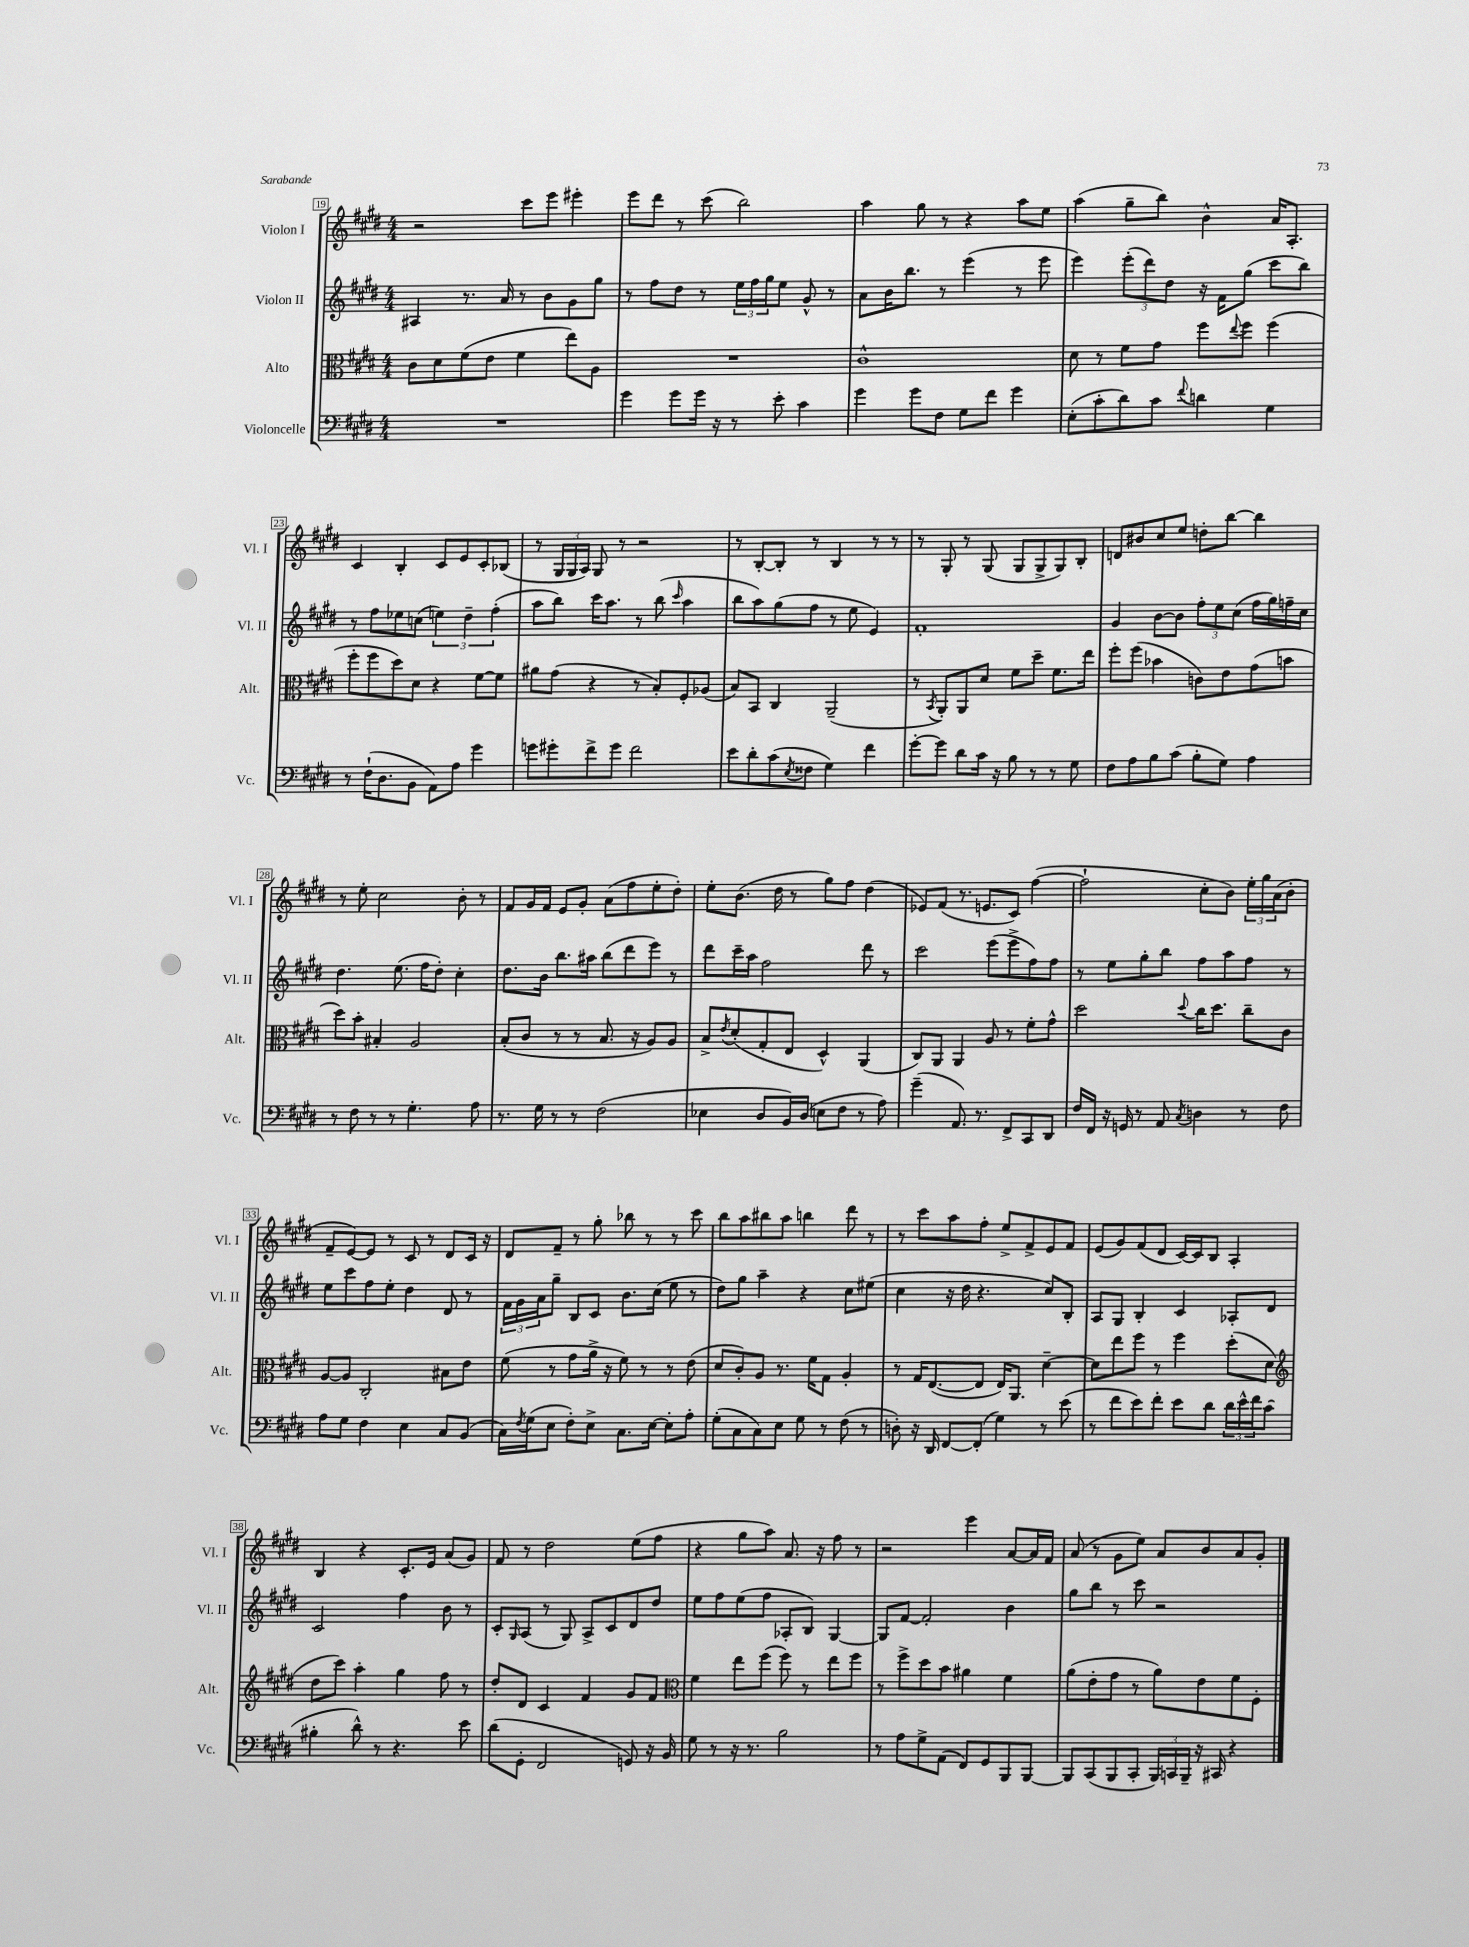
<<
\new StaffGroup <<
\new Staff = "s0" \with { instrumentName = "Violon I" shortInstrumentName = "Vl. I" } {
    \clef treble \key e \major \numericTimeSignature \time 4/4
    r2 cis'''8 e'''8 eis'''4-. |
    e'''8 dis'''8 r8 cis'''8( b''2) |
    a''4 gis''8 r8 r4 a''8 e''8 |
    a''4( gis''8-- b''8) b'4-^ a'16 a8.-. |
    cis'4 b4-. cis'8 e'8 cis'8-. bes8( |
    r8 \tuplet 3/2 { gis16 gis16 a16) } gis8 r8 r2 |
    r8 b8~-. b8-. r8 b4 r8 r8 |
    r8 gis8-. r8 gis8( gis8 gis8-> gis8) b8-. |
    d'8 bis'8 cis''8 e''8 d''8-. b''8~ b''4 |
    r8 e''8-. cis''2 b'8-. r8 |
    fis'8 gis'16 fis'16 e'8 gis'8-. a'8( fis''8 e''8-. dis''8-.) |
    e''8-. b'8.( dis''16 r8 gis''8) fis''8 dis''4( |
    ees'8) fis'8( r8. e'8. cis'8) fis''4~( |
    fis''2-! cis''8-. b'8) \tuplet 3/2 { e''16-. gis''16 a'16( } b'8-. |
    fis'8-- e'8~) e'8 r8 cis'8 r8 dis'8 cis'16 r16 |
    dis'8 fis'8-- r8 gis''8-. bes''8 r8 r8 cis'''8 |
    b''8 a''8 bis''8 a''8 b''4 dis'''8 r8 |
    r8 cis'''8 a''8 fis''8-. e''8-> fis'8-> e'8 fis'8 |
    e'8( gis'8) fis'8( dis'8 cis'16~) cis'16 b8 a4-. |
    b4 r4 cis'8.-. e'16 a'8( gis'8) |
    fis'8 r8 dis''2 e''8( fis''8 |
    r4 gis''8 a''8) a'8. r16 fis''8 r8 |
    r2 e'''4 a'8~ a'16 fis'16 |
    a'8( r8 gis'8 e''8) a'8 b'8 a'8 gis'8-. \bar "|." |
}
\new Staff = "s1" \with { instrumentName = "Violon II" shortInstrumentName = "Vl. II" } {
    \clef treble \key e \major \numericTimeSignature \time 4/4
    ais4 r8. a'16 r8 b'8 gis'8 gis''8 |
    r8 fis''8 dis''8 r8 \tuplet 3/2 { e''16 fis''16 gis''16 } e''8 gis'8-^ r8 |
    a'8 b'16 b''8. r8 e'''4( r8 e'''8 |
    e'''4) \tuplet 3/2 { e'''8-.( dis'''8) dis''8 } r16 fis'16 gis''8( cis'''8 b''8) |
    r8 fis''8 ees''8 c''8( \tuplet 3/2 { e''4) dis''4-- fis''4-.( } |
    a''8 b''8) cis'''16 a''8. r8 b''8( \grace { cis'''16 } a''4 |
    b''8 a''8) gis''8( fis''8 r8 e''8 e'4) |
    fis'1-. |
    gis'4 b'8~ b'8 \tuplet 3/2 { fis''8-. e''8 cis''8( } fis''16 gis''16) f''16-- cis''16 |
    dis''4. e''8.( fis''16 dis''8-.) cis''4-. |
    dis''8. b'16 b''8. ais''16 b''8( dis'''8 e'''8) r8 |
    dis'''8 cis'''16-- a''16 fis''2 dis'''8 r8 |
    cis'''2 e'''8( e'''8-> fis''8) fis''8 |
    r8 e''8 gis''8-. b''8 fis''8 a''8 fis''8 r8 |
    e''8 cis'''8 fis''8 e''8-. dis''4 dis'8 r8 |
    \tuplet 3/2 { fis'16 gis'16 a'16 } gis''8-- b8 cis'8 b'8. cis''16( e''8 r8 |
    dis''8) gis''8 a''4-- r4 cis''8 eis''8( |
    cis''4 r16 dis''16 r4. cis''8) b8-. |
    a8 gis8 b4-. cis'4 aes8-. dis'8 |
    cis'2 fis''4 b'8 r8 |
    cis'8-. \grace { gis16 } a8( r8 gis8) a8-> cis'8 dis'8 dis''8 |
    e''8 fis''8 e''8( fis''8 aes8-. b8) gis4~ |
    gis8 fis'8~ fis'2-. b'4 |
    gis''8 b''8 r8 cis'''8 r2 \bar "|." |
}
\new Staff = "s2" \with { instrumentName = "Alto" shortInstrumentName = "Alt." } {
    \clef alto \key e \major \numericTimeSignature \time 4/4
    cis'8 dis'8 fis'8( e'8 fis'4 e''8) a8 |
    R1 |
    cis'1-^ |
    dis'8 r8 fis'8 gis'8 fis''8 \appoggiatura { e''8 } fis''8 fis''4( |
    fis''8-. fis''8 dis''8) dis'8 r4 fis'8~ fis'8 |
    ais'8 gis'8( r4 r8 b8-.) fis8-. aes8( |
    b8) b,8 cis4 a,2--( |
    r8 \acciaccatura { b,8 } a,8-.) a,8 dis'8 fis'8 dis''8-- fis'8. e''16 |
    fis''8-. fis''8( bes'4 c'8) e'8 gis'8( b'8 |
    dis''8) b'8-. bis4-. a2 |
    b8-.( cis'8 r8 r8 b8. r16 a8) a8 |
    b8-> \acciaccatura { e'8 } dis'8-.( gis8-. e8 dis4-^) a,4( |
    cis8) a,8 a,4 a8 r8 fis'8-. gis'8-^ |
    dis''2 \appoggiatura { dis''8 } cis''16 dis''8. cis''8-- cis'8 |
    a8~ a8 cis2-. bis8 e'8 |
    fis'8( r8 gis'8 a'16-> r16 fis'8) r8 r8 e'8( |
    dis'8 cis'8-.) a8 r8. fis'16 gis8 a4-. |
    r8 gis16 e8.~( e8 e16) a,8. dis'4~-- |
    dis'8 e''8 fis''8 r8 fis''4 dis''8-.( dis'8 |
    \clef treble dis''8 cis'''8) a''4-. gis''4 fis''8 r8 |
    dis''8-. dis'8 cis'4 fis'4 gis'8 fis'8 |
    \clef alto fis'4 e''8 fis''8( fis''8) r8 e''8 fis''8 |
    r8 fis''8-> dis''8 b'8 ais'4 fis'4 |
    a'8( e'8-. gis'8 r8 a'8) e'8 fis'8 fis8-. \bar "|." |
}
\new Staff = "s3" \with { instrumentName = "Violoncelle" shortInstrumentName = "Vc." } {
    \clef bass \key e \major \numericTimeSignature \time 4/4
    R1 |
    gis'4 gis'8 gis'16 r16 r8 e'8-. cis'4 |
    gis'4 gis'8 fis8 gis8 fis'8 gis'4 |
    e8-.( cis'8-. dis'8) cis'8 \appoggiatura { fis'8 } d'4 gis4 |
    r8 fis16-!( dis8. b,8 a,8) a8 gis'4 |
    g'8 gis'8-. fis'8-> gis'8 fis'2 |
    e'8 dis'8-. cis'8( \acciaccatura { e8 } fisis8 gis4) fis'4 |
    gis'8~-. gis'8 dis'8 cis'16 r16 b8 r8 r8 gis8 |
    fis8 a8 b8 cis'8( b8-. gis8) a4 |
    r8 fis8 r8 r8 gis4.-. a8 |
    r8. gis16 r8 r8 fis2( |
    ees4 dis8 b,16) dis16( e8 fis8 r8 a8) |
    gis'4--( a,8.) r8. fis,8-> cis,8 dis,8 |
    fis16 fis,16 r16 g,16 r8 a,8 \acciaccatura { cis8 } d4 r8 fis8 |
    a8 gis8 fis4 e4 cis8 b,8( |
    cis16) \acciaccatura { fis8 } gis16( e8 fis8-.) e8-> cis8. e16~ e8-. a8-. |
    gis8-.( cis8 cis8) e8 gis8 r8 fis8( r8 |
    d8-.) r16 dis,16 fis,8~ fis,8-.( gis4) r8 e'8( |
    r8 fis'8 e'8) fis'8-. e'8 dis'8 \tuplet 3/2 { dis'16 e'16-^ fis'16 } cis'8( |
    bis4-. dis'8-^) r8 r4. e'8 |
    dis'8( gis,8-. fis,2 g,8) r16 b,16 |
    gis8 r8 r16 r8. b2 |
    r8 a8 gis8-> a,8( fis,8) gis,8 b,,8 b,,8~ |
    b,,8 cis,8( b,,8 cis,8-. \tuplet 3/2 { b,,16) c,16 b,,16-- } r16 cis,16 r4 \bar "|." |
}
>>
>>
\layout { \context { \Score currentBarNumber = #19 \override BarNumber.stencil = #(make-stencil-boxer 0.1 0.3 ly:text-interface::print) } }
